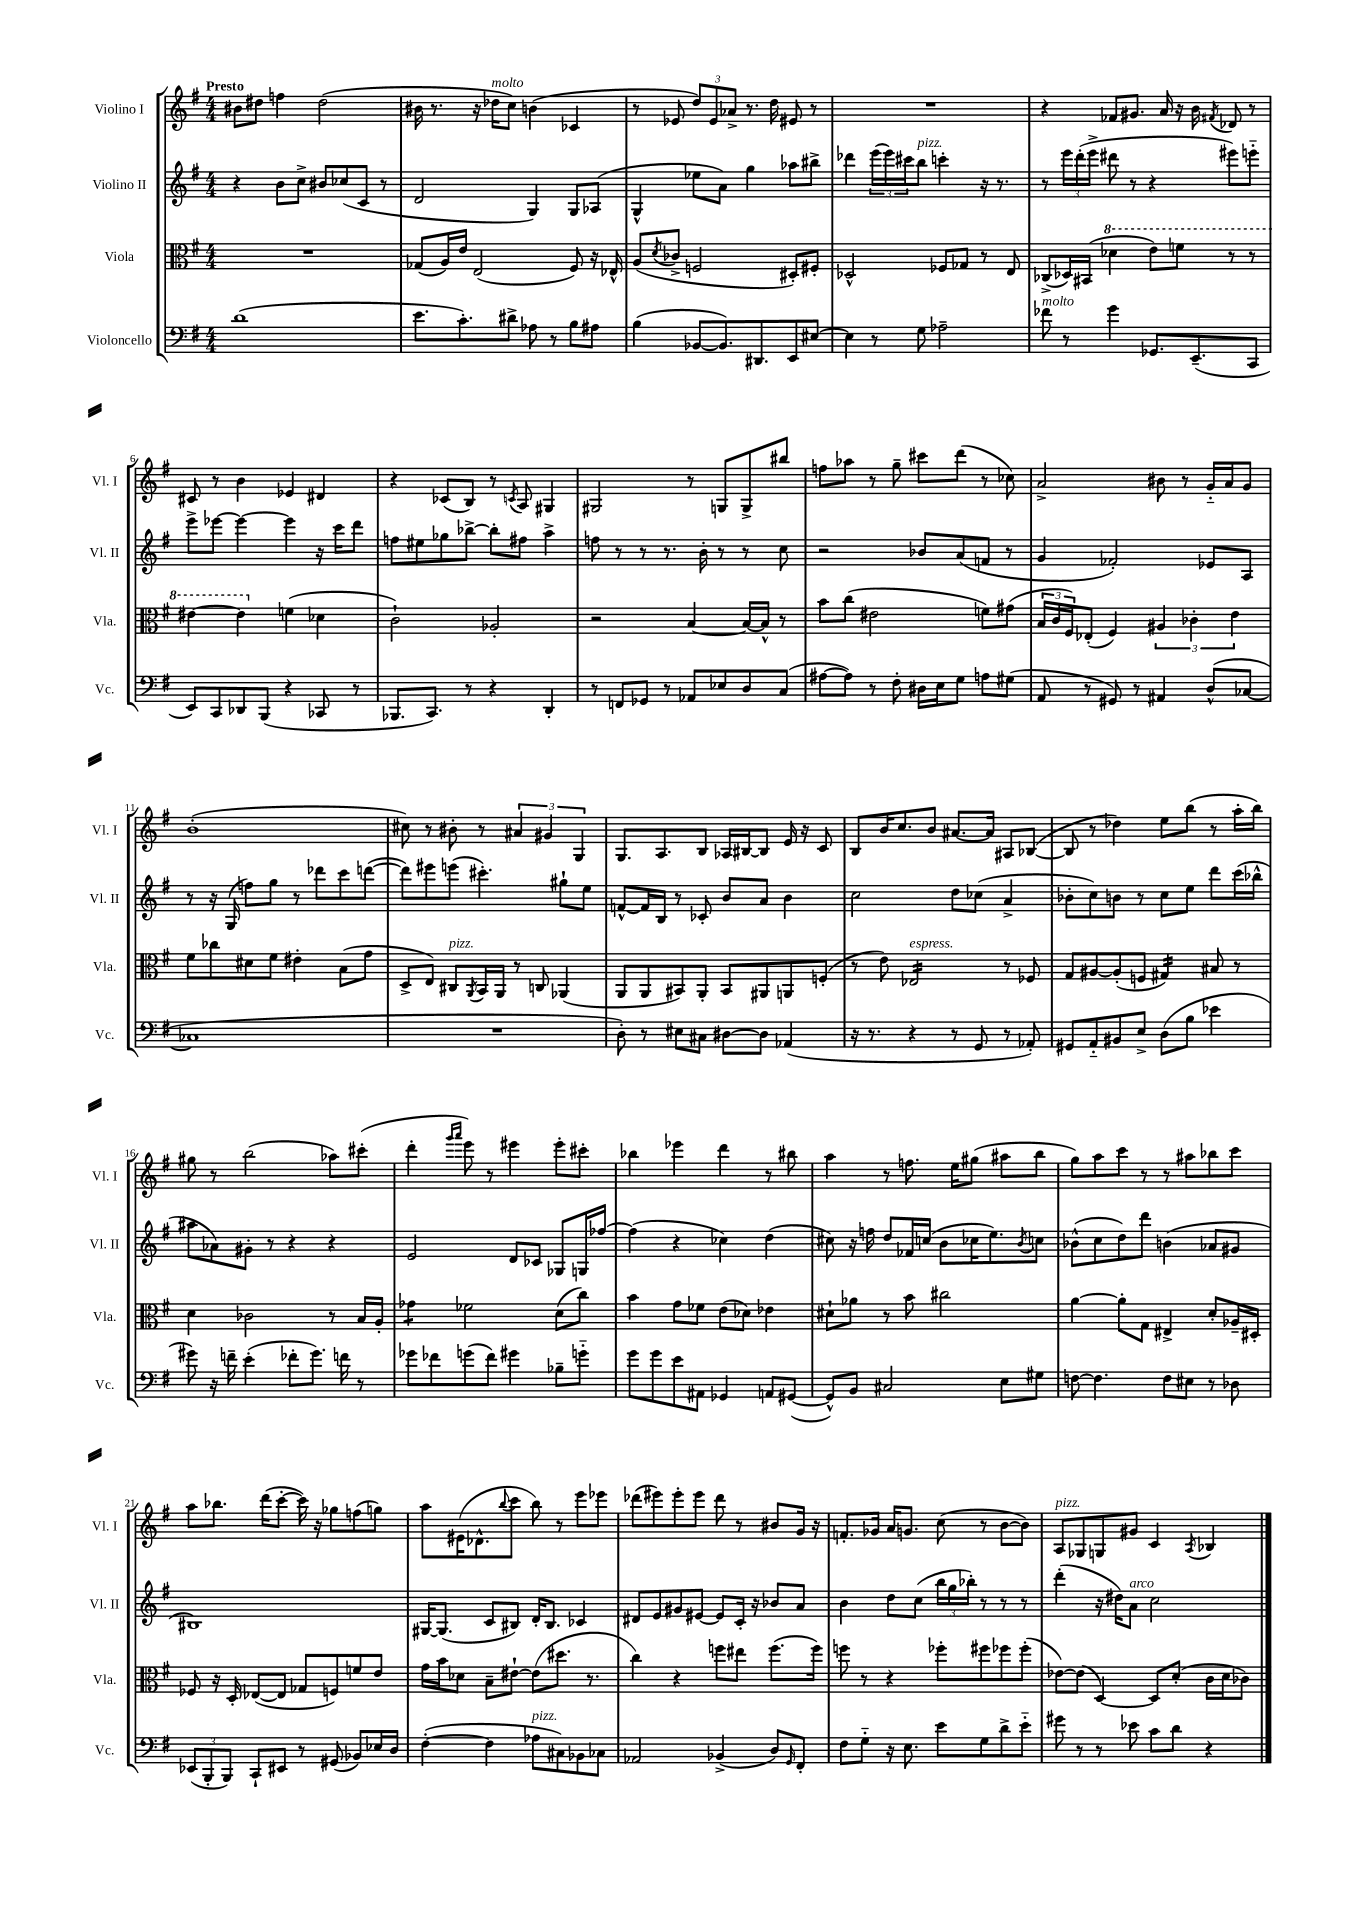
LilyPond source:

<<
\new StaffGroup <<
\new Staff = "s0" \with { instrumentName = "Violino I" shortInstrumentName = "Vl. I" } {
    \clef treble \key g \major \numericTimeSignature \time 4/4 \tempo "Presto"
    bis'8 dis''8 f''4 dis''2( |
    bis'16 r8. r16 des''16^\markup { \italic "molto" } c''8) b'4( ces'4 |
    r8 ees'8 \tuplet 3/2 { d''8) ees'8 aes'8-> } r8. d''16 eis'8 r8 |
    R1 |
    r4 fes'8 gis'8. a'16 r16 b'16 \acciaccatura { fis'8 } des'8 r8 |
    cis'8 r8 b'4 ees'4 dis'4 |
    r4 ces'8( b8) r8 \acciaccatura { c'8 } a8 gis4 |
    gis2 r8 g8 g8-> bis''8 |
    f''8 aes''8 r8 g''8-- cis'''8 d'''8( r8 ces''8) |
    a'2-> bis'8 r8 g'16-_ a'16 g'8 |
    b'1-.( |
    cis''8) r8 bis'8-. r8 \tuplet 3/2 { ais'4 gis'4 g4 } |
    g8. a8. b8 aes16 bis16~ bis8 e'16 r16 c'8 |
    b8 b'16 c''8. b'8 ais'8.~ ais'16 ais8 bes8~( |
    bes8 r8 des''4) e''8 b''8( r8 a''16-. b''16) |
    gis''8 r8 b''2( aes''8) cis'''8-.( |
    d'''4-. \grace { g'''16 a'''16 } e'''8) r8 eis'''4 eis'''8-. cis'''8-. |
    bes''4 ees'''4 d'''4 r8 bis''8 |
    a''4 r8 f''8. e''16 gis''8( ais''8 b''8 |
    g''8) a''8 c'''8 r8 r8 ais''8 bes''8 c'''8 |
    a''8 bes''8. d'''16( c'''8~-. c'''16) r16 ges''8 f''8( g''8) |
    a''8 eis'16( des'8.-^ \appoggiatura { b''8 } c'''8 b''8) r8 e'''8 ees'''8 |
    des'''8( eis'''8) eis'''8-. eis'''8 des'''8 r8 bis'8 g'16 r16 |
    f'8.-. ges'16 a'16 g'8. c''8( r8 b'8~ b'8) |
    a8^\markup { \italic "pizz." } ges8 g8 gis'8 c'4 \acciaccatura { a8 } bes4 \bar "|." |
}
\new Staff = "s1" \with { instrumentName = "Violino II" shortInstrumentName = "Vl. II" } {
    \clef treble \key g \major \numericTimeSignature \time 4/4
    r4 b'8 c''8-> bis'8 ces''8( c'8 r8 |
    d'2 g4) g8 aes8( |
    g4-^ ees''8 a'8) g''4 aes''8 bis''8-> |
    des'''4 \tuplet 3/2 { e'''16( e'''16) cis'''16 } b''8^\markup { \italic "pizz." } c'''4-. r16 r8. |
    r8 \tuplet 3/2 { e'''16 d'''16-.( e'''16-> } dis'''8 r8 r4 eis'''8) e'''8-_ |
    e'''8-> ees'''8~ ees'''4~ ees'''4 r16 c'''16 d'''8 |
    f''8 eis''8 ges''8 bes''8~-> bes''8-. fis''8 a''4-> |
    f''8 r8 r8 r8. b'16-. r8 r8 c''8 |
    r2 bes'8 a'8( f'8 r8 |
    g'4 fes'2-.) ees'8 a8 |
    r8 r16 g16( f''8) g''8 r8 des'''8 c'''8 d'''8~( |
    d'''8) eis'''8 e'''8( cis'''4.-.) gis''8-! e''8 |
    f'8~-^ f'16 b16 r8 ces'8-. b'8 a'8 b'4 |
    c''2 d''8 ces''8( a'4-> |
    bes'8-. c''8) b'8 r8 c''8 e''8 d'''8 c'''16( bes''16-^ |
    ais''8 aes'8) gis'8-. r8 r4 r4 |
    e'2 d'8 ces'8 ges8 g16 fes''16~ |
    fes''4( r4 ces''4) d''4( |
    cis''8) r16 f''16 d''8 fes'16 c''16( b'8 ces''16 e''8.) \acciaccatura { b'8 } c''8 |
    bes'8-^( c''8 d''8) d'''8 b'4( aes'8 gis'8 |
    bis1) |
    gis16~ gis8.( c'8 bis8) d'16-. bis8. ces'4 |
    dis'8 e'8 gis'8 eis'8~ eis'8 c'16-. r16 bes'8 a'8 |
    b'4 d''8 c''8( \tuplet 3/2 { b''16 g''16 bes''16-.) } r8 r8 r8 |
    d'''4-.( r16 dis''16) a'8^\markup { \italic "arco" } c''2 \bar "|." |
}
\new Staff = "s2" \with { instrumentName = "Viola" shortInstrumentName = "Vla." } {
    \clef alto \key g \major \numericTimeSignature \time 4/4
    R1 |
    ges8( a16) e'16 e2( fis8) r16 ees16-^ |
    a8( \acciaccatura { d'8 } ces'8-> f2 dis8-.) fis8-. |
    des2-^ fes8 ges8 r8 e8 |
    ces8->( des16) bis,16( \ottava #1 des''4 e''8) f''8 r8 r8 |
    eis''4~ eis''4 \ottava #0 f'4( des'4 |
    c'2-!) aes2-. |
    r2 b4~ b16~ b16-^ r8 |
    b'8 c''8( eis'2 f'8) gis'8( |
    \tuplet 3/2 { b16 c'16 fis16) } ees8-.( fis4) \tuplet 3/2 { ais4 ces'4-. e'4 } |
    fis'8 ces''8 dis'8 fis'8 eis'4-. b8( g'8 |
    d8-> e8) cis8^\markup { \italic "pizz." } \acciaccatura { a,8 } b,16 a,16 r8 c8 aes,4( |
    a,8 a,8 bis,8) a,8-. bis,8 ais,8 a,8 f8-.( |
    r8 e'8) ees2:16^\markup { \italic "espress." } r8 fes8 |
    g8 ais8~ ais8-.( f8 gis4:16) bis8 r8 |
    d'4 ces'2 r8 b16 a16-. |
    ges'4:8 fes'2 d'8( c''8) |
    b'4 g'8 fes'8 e'8( des'8) ees'4 |
    dis'8-! aes'8 r8 b'8 cis''2 |
    a'4~ a'8-. g8 eis4-> d'8-. aes16-- dis16-. |
    fes8 r16 d16-. ees8~( ees8 ges8 f8) f'8 e'8 |
    g'16 b'16 des'8 b8-- eis'8~-! eis'8( dis''8. r8. |
    c''4) r4 f''8 eis''8 f''8.( f''16) |
    f''8 r8 r4 fes''8-. fis''8 fes''8 fes''8-.( |
    ees'8~) ees'8( d4~) d8 d'8-.( c'16 d'16 ces'8) \bar "|." |
}
\new Staff = "s3" \with { instrumentName = "Violoncello" shortInstrumentName = "Vc." } {
    \clef bass \key g \major \numericTimeSignature \time 4/4
    d'1( |
    e'8. c'8.-.) dis'8-> aes8 r8 b8 ais8 |
    b4( bes,8~ bes,8.) dis,8. e,8 eis8~ |
    eis4 r8 g8 aes2-- |
    fes'8^\markup { \italic "molto" } r8 g'4 ges,8. e,8.--( c,8 |
    e,8) c,8 des,8 b,,8( r4 ces,8 r8 |
    bes,,8. c,8.) r8 r4 d,4-. |
    r8 f,8 ges,8 r8 aes,8 ees8 d8 c8( |
    ais8~ ais8) r8 fis8-. dis16 e16 g8 a8 gis8( |
    a,8 r8 gis,8) r8 ais,4 d8-^( ces8~ |
    ces1 |
    R1 |
    d8-.) r8 eis8 cis8 dis8~ dis8 aes,4( |
    r16 r8. r4 r8 g,8 r8 aes,8-.) |
    gis,8 a,8-_ bis,8 e8-> d8( b8 ees'4 |
    gis'8) r16 f'16-- e'4-.( fes'8-. gis'8.) f'16 r8 |
    ges'8 fes'8 g'8( fes'8) gis'4 bes8-- g'8-_ |
    g'8 g'8 e'8 ais,8 ges,4 a,8 gis,8~( |
    gis,8-^) b,8 cis2 e8 gis8 |
    f8~ f4. f8 eis8 r8 des8 |
    \tuplet 3/2 { ees,8( b,,8-. b,,8) } c,8-! eis,8 r8 gis,8( bes,8) ees16 d16 |
    fis4~-.( fis4 aes8^\markup { \italic "pizz." } cis8) bes,8 ces8 |
    aes,2 bes,4->( d8) \grace { g,16 } fis,8-. |
    fis8 g8-_ r16 e8. e'8 g8 d'8-> e'8-_ |
    gis'8 r8 r8 ees'8 c'8 d'8 r4 \bar "|." |
}
>>
>>
